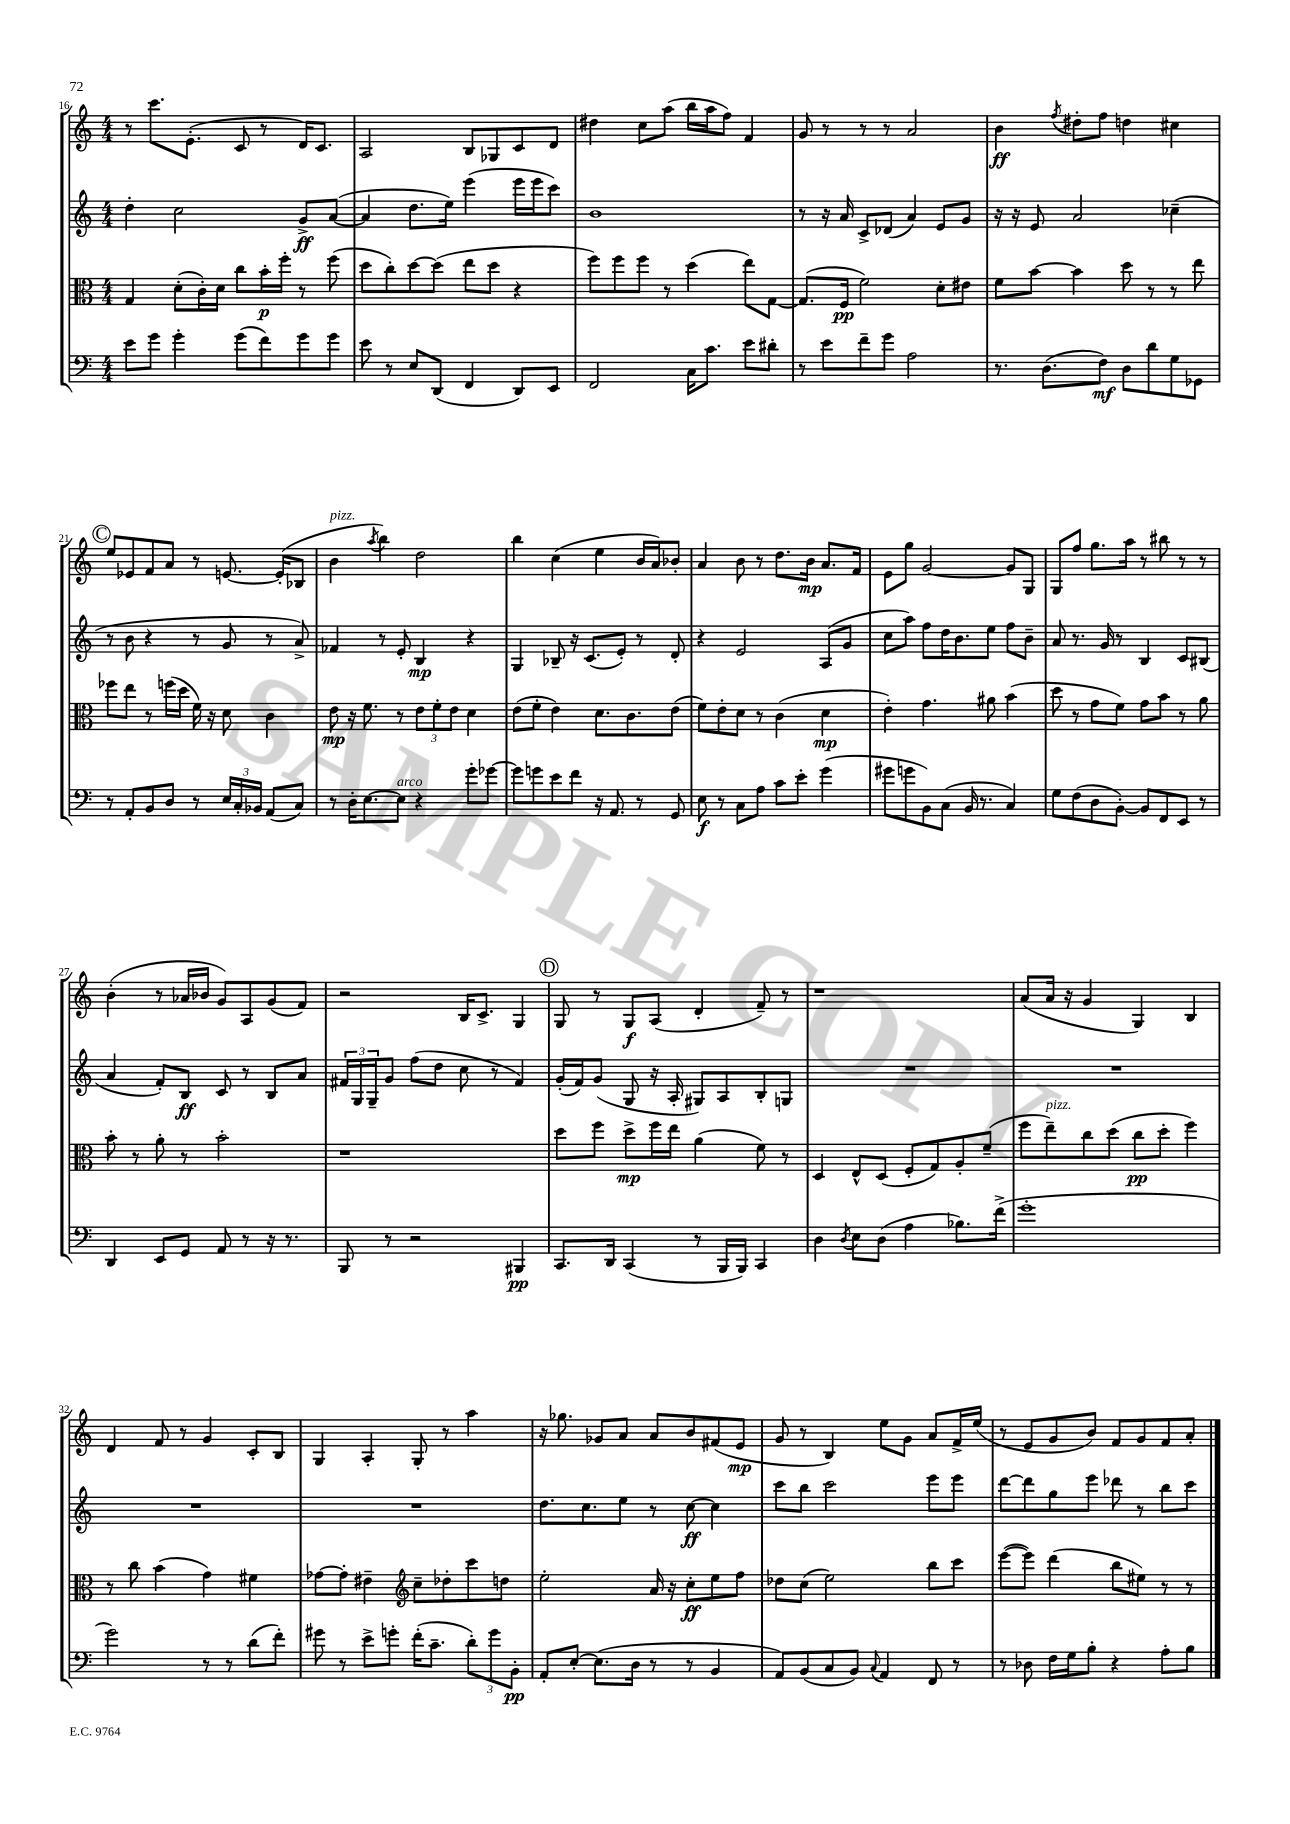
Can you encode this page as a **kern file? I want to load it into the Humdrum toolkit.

**kern	**kern	**kern	**kern
*staff4	*staff3	*staff2	*staff1
*clefF4	*clefC3	*clefG2	*clefG2
*k[]	*k[]	*k[]	*k[]
*M4/4	*M4/4	*M4/4	*M4/4
8e\L	4G/	4dd'\	8r
8g\J	.	.	8.ccc\L
4g'\	(8d'\L	2cc\	.
.	.	.	(8.e'\J
.	16c'\L)	.	.
.	16d\JJ	.	.
(8g\L	8cc\L	.	8c/
8f\)	16b'\L	.	8r
.	16ff'\JJ	.	.
8g\	8r	8g^/L	16d/LK)
.	.	.	8.c/J
8g\J	(8ff\	([8a/J	.
=	=	=	=
8e\	8dd\L	4a/]	2A/
8r	8cc'\)	.	.
8E/L	[8dd\	8.dd\L	.
(8DD/J	(8dd\]J	.	.
.	.	16ee\Jk)	.
4FF/	8ee\L	(4eee\	8B/L
.	8dd\J	.	8G-/
8DD/L)	4r	16eee\LL	8c/
.	.	16eee\J	.
8EE/J	.	8ccc\J)	8d/J
=	=	=	=
2FF/	8ff\L)	1b	4dd#\
.	8ff\	.	.
.	8ff\J	.	8cc\L
.	8r	.	(8aa\J
16C\LK	(4dd\	.	16bb\LL
8.c\J	.	.	16aa\J
.	.	.	8ff\J)
8e\L	8ee\L)	.	4f/
8d#'\J	[8G\J	.	.
=	=	=	=
8r	(8.G/]L	8r	8g/
8e\L	.	16r	8r
.	16F/Jk	16a/	.
8f~\	2f\)	8c^/L	8r
8g\J	.	(8d-/J	8r
2A\	.	4a/)	2a/
.	8d'\L	8e/L	.
.	8e#\J	8g/J	.
=	=	=	=
8.r	8f\L	16r	4b\
.	.	16r	.
.	[8b\J	8e/	.
(8.D\L	.	.	.
.	.	.	8qff/
.	4b\]	2a/	8dd#'\L
8F\J)	.	.	8ff\J
8D\L	8dd\	.	4dd\
8d\	8r	.	.
8G\	8r	(4cc-~\	4cc#\
8GG-\J	8ee\	.	.
=	=	=	=
8r	8ff-\L	8r	8ee/L
8AA'/L	8ee\J	8b\	8e-/
8BB/	8r	4r	8f/
8D/J	(16ff\LL	.	8a/J
.	16dd\JJ	.	.
8r	16f\)	8r	8r
.	16r	.	.
24E/LL	8d\	8g/	[8.e/
24C'/	.	.	.
24BB-/JJ	.	.	.
(8AA/L	4c\	8r	.
.	.	.	(16e'/]LK
8C/J)	.	8a^/)	8B-/J
=	=	=	=
8r	8e\	4f-/	4b\
16D'\LK	16r	.	.
[8.E\	8.f\	.	.
.	.	.	8qaa/
.	.	8r	4bb\)
8E\]J	8r	8e'/	.
4r	12e\L	4B/	2dd\
.	12f'\	.	.
.	12e\J	.	.
8g'\L	4d\	4r	.
[8g-\J	.	.	.
=	=	=	=
8g-\]L	(8e\L	4G/	4bb\
8g\	8f'\J	.	.
8e\	4e\)	8B-~/	(4cc\
8f\J	.	16r	.
.	.	(8.c/L	.
16r	8.d\L	.	4ee\
8.AA/	.	.	.
.	.	8e'/J)	.
.	8.c\	.	.
8r	.	8r	16b/LL
.	.	.	16a/J)
8GG/	(8e\J	8d'/	8b-'/J
=	=	=	=
8E\	8f\L)	4r	4a/
8r	8e'\	.	.
8C\L	8d\J	2e/	8b\
8A\J	8r	.	8r
8c\L	(4c\	.	8.dd\L
8e'\J	.	.	.
.	.	.	16b\Jk
(4g\	4d\	(8A/L	8.a/L
.	.	8g/J	.
.	.	.	16f/Jk
=	=	=	=
8g#\L	4e'\)	8cc\L	8e\L
8g\	.	8aa\J)	8gg\J
8BB\)	4.g\	8ff\L	[2g/
(8C\J	.	16dd\K	.
.	.	8.b\	.
16BB/	.	.	.
8.r	.	.	.
.	8a#\	8ee\J	.
4C/)	(4b\	8ff\L	8g/]L
.	.	8b~\J	8G/J
=	=	=	=
8G\L	8dd\	8a/	8G/L
(8F\	8r	8.r	8ff/J
8D\	8g\L	.	8.gg\L
.	.	16g/	.
[8BB'\J)	8f\J)	8r	.
.	.	.	16aa\Jk
8BB/]L	8g\L	4B/	8r
8FF/	8b\J	.	8bb#\
8EE/J	8r	8c/L	8r
8r	8a\	(8B#/J	8r
=	=	=	=
4DD/	8b'\	4a/	(4b'\
.	8r	.	.
8EE/L	8a'\	8f'/L)	8r
8GG/J	8r	8B/J	16a-/LL
.	.	.	16b-/JJ
8AA/	2b'\	8c/	8g/L)
8r	.	8r	8A/
16r	.	8B/L	(8g/
8.r	.	.	.
.	.	8a/J	8f/J)
=	=	=	=
8BBB/	1r	24f#/LL	2r
.	.	24G/	.
.	.	24G~/J	.
8r	.	8g/J	.
2r	.	(8ff\L	.
.	.	8dd\J	.
.	.	8cc\	16B/LK
.	.	.	8.c^/J
.	.	8r	.
4BBB#/	.	4f#/)	4G/
=	=	=	=
8.CC/L	8dd\L	(16g'/LL	8G/
.	.	16f/J)	.
.	8ff\J	(8g/J	8r
16DD/Jk	.	.	.
(4CC/	8dd^\L	8G/	8G/L
.	16ff\L	16r	(8A/J
.	16ee\JJ	16A'/	.
8r	(4a\	8G#/L)	4d'/
16BBB/LL	.	8A/	.
16BBB/JJ)	.	.	.
4CC/	8f\)	8B'/	8f~/)
.	8r	8G/J	8r
=	=	=	=
4D\	4D/	1r	1r
8qD/	.	.	.
8E\L	8E^^/L	.	.
(8D\J	(8D/J	.	.
4A\	8F'/L	.	.
.	8G/)	.	.
8.B-\L)	8A'/	.	.
.	(8f~/J	.	.
(16f^\Jk	.	.	.
=	=	=	=
1g'	8ff\L	1r	(8a/L
.	8ee~\)	.	16a/Jk
.	.	.	16r
.	8cc\	.	4g/
.	(8dd\J	.	.
.	8cc\L	.	4G/)
.	8dd'\J	.	.
.	4ff\)	.	4B/
=	=	=	=
2g\)	8r	1r	4d/
.	8cc\	.	.
.	(4b\	.	8f/
.	.	.	8r
8r	4g\)	.	4g/
8r	.	.	.
(8d\L	4f#\	.	8c'/L
8f'\J)	.	.	8B/J
=	=	=	=
8g#\	[8g-\L	1r	4G/
8r	8g-'\]J	.	.
8e^\L	4e#~\	.	4A'/
8g'\J	.	.	.
*	*clefG2	*	*
(16f'\LK	8cc~\L	.	8G'/
8.c~\J	.	.	.
.	8dd-'\	.	8r
12d'\L)	8ccc\	.	4aa\
12g\	.	.	.
.	8dd\J	.	.
12BB'\J	.	.	.
=	=	=	=
8AA'/L	2ee'\	8.dd\L	16r
.	.	.	8.gg-\
[8E'/J	.	.	.
.	.	8.cc\	.
(8.E\]L	.	.	8g-/L
.	.	8ee\J	8a/J
16D\Jk	.	.	.
8r	16a/	8r	8a/L
.	16r	.	.
8r	8cc'\L	[8cc\	8b/
4BB/	8ee\	4cc\]	(8f#/
.	8ff\J	.	8e/J
=	=	=	=
8AA/L)	8dd-\L	8ccc\L	8g/
(8BB/	(8cc\J	8bb\J	8r
8C/	2ee\)	2ccc\	4B/)
8BB/J)	.	.	.
8qqC/	.	.	.
4AA/	.	.	8ee\L
.	.	.	8g\J
8FF/	8bb\L	8eee\L	8a/L
8r	8ccc\J	8eee\J	16f^/L
.	.	.	(16ee/JJ
=	=	=	=
8r	([8eee\L	[8ddd\L	8r
8D-\	8eee\]J)	8ddd\]	8e/L
16F\LL	(4ddd\	8gg\	8g/
16G\J	.	.	.
8B'\J	.	8eee\J	8b/J)
4r	8bb\L	8ddd-\	8f/L
.	8ee#\J)	8r	8g/
8A'\L	8r	8bb\L	8f/
8B\J	8r	8ccc\J	8a'/J
==	==	==	==
*-	*-	*-	*-
